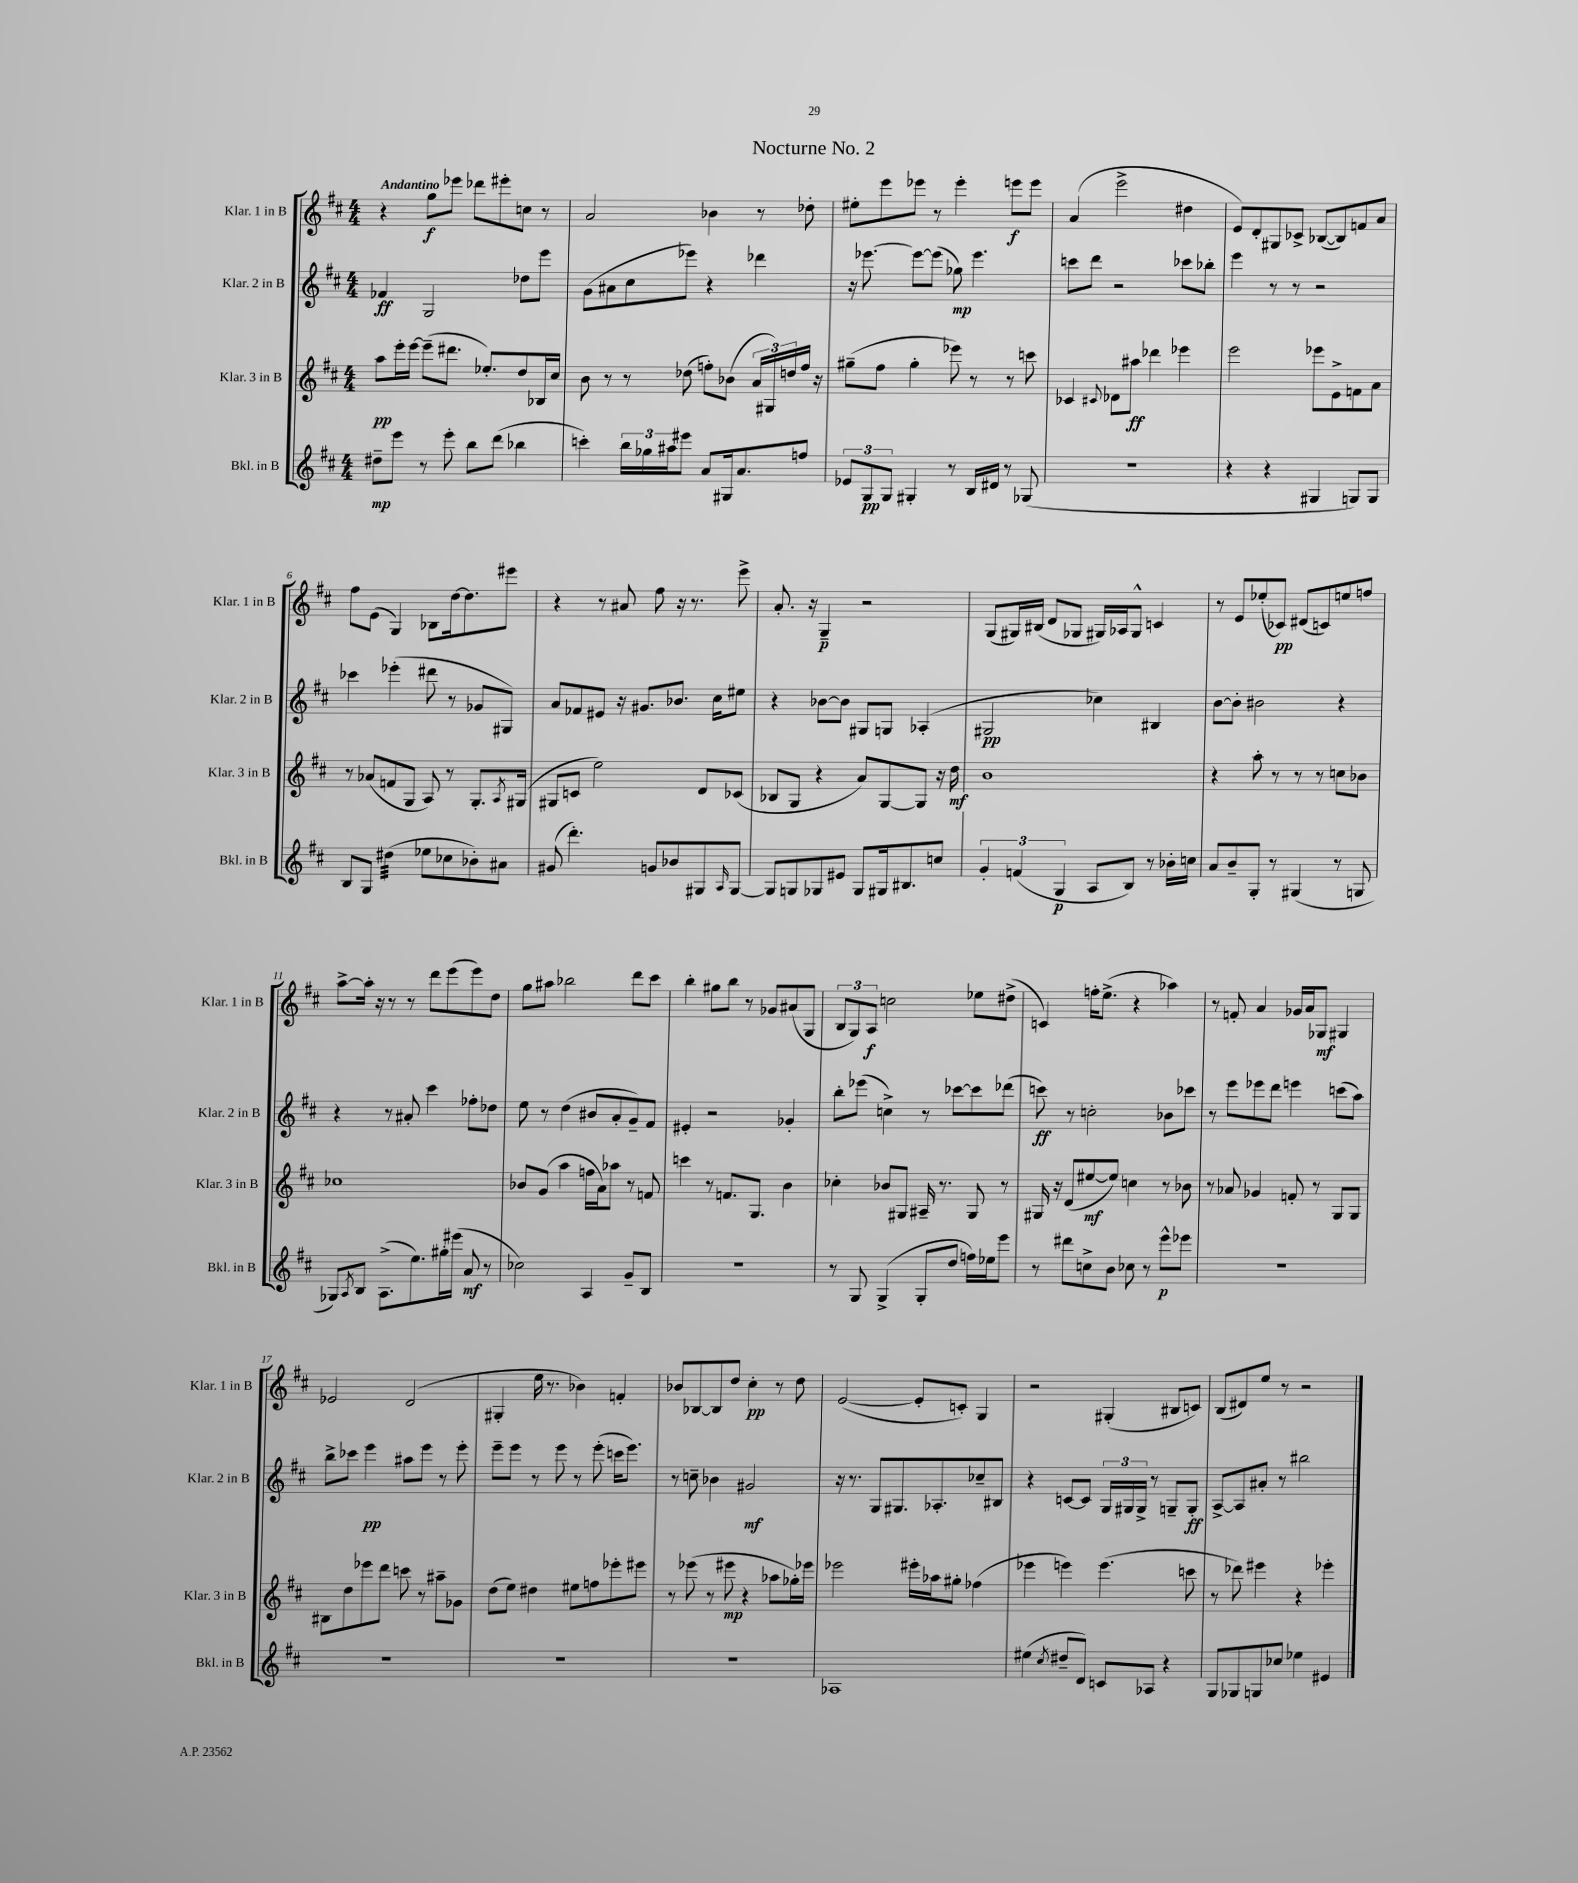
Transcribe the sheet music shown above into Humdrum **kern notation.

**kern	**kern	**kern	**kern
*staff4	*staff3	*staff2	*staff1
*clefG2	*clefG2	*clefG2	*clefG2
*k[f#c#]	*k[f#c#]	*k[f#c#]	*k[f#c#]
*M4/4	*M4/4	*M4/4	*M4/4
8dd#~	8aa	4f-	4r
8eee	16eee'	.	.
.	[16eee	.	.
8r	(8eee~]	2G	8gg
8eee'	8.ddd#	.	8eee-
8bb	.	.	8ddd-
.	8.ee-')	.	.
(8ddd	.	.	8eee#'
4bb-	8dd	8dd-	8cc
.	16B-	8eee	8r
.	16cc#	.	.
=	=	=	=
4ccc')	8b	(8g	2a
.	8r	8a#	.
24bb	8r	8cc#	.
24gg-	.	.	.
24aa#	.	.	.
8eee#	(8dd-	8eee-)	.
8a	8ff')	4r	4b-
16G#	(8b-	.	.
8.a	.	.	.
.	24a	4ddd-	8r
.	24G#)	.	.
.	24dd	.	.
8ff	16ff	.	8dd-'
.	16r	.	.
=	=	=	=
12e-	(8gg#~	16r	8ee#'
.	.	[8.eee-	.
12G	.	.	.
.	8ff#	.	8eee
12G	.	.	.
4G#'	4gg#'	8eee-_	8eee-
.	.	(8eee-]	8r
8r	8eee-)	8gg-)	4eee-'
16B	8r	4.eee-	.
16d#	.	.	.
8r	8r	.	8eee
(8G-	8ccc	.	8eee
=	=	=	=
1r	4c-	8ccc	(4a
.	.	8ddd	.
.	8qqc#	.	.
.	8d-	2r	2eee^
.	8aa#	.	.
.	4ddd-	.	.
.	4eee-	8ccc-	4dd#
.	.	8bb-'	.
=	=	=	=
4r	2eee	4eee	8e)
.	.	.	8d'
4r	.	8r	8G#
.	.	8r	8c-^
4G#	8eee-	2r	([8B-
.	8e^	.	8B-])
8G)	8f	.	8f
8G	8a	.	8a
=	=	=	=
8B	8r	4ccc-	8ff#
8G	(8a-	.	(8e
(4dd#	8f	(4eee-'	4G)
.	8G	.	.
8ee-	8A)	8ddd#	8B-
8cc-	8r	8r	[16dd
.	.	.	8.dd]
8b-')	8.G'	8g-	.
8a#	.	8G#)	8eee#
.	8qA	.	.
.	(16G#	.	.
=	=	=	=
(8g#	8G#	8a	4r
4.ddd')	8c	8f-	.
.	2ee)	8e#	8r
.	.	16r	8a#
.	.	8.g#	.
8g	.	.	8ff#
8b-	.	8.b-	16r
.	.	.	8.r
8G#	8d	.	.
.	.	16cc#	.
16qqA	.	.	.
[8G#	(8c-	8ee#	8eee^
=	=	=	=
8G#]	8B-	4r	8.a'
8G	8G	.	.
.	.	.	16r
8G-	4r	[8b-	4G~
8e#	.	8b-]	.
8G-	8a)	8G#	2r
16G#	[8G	8G	.
8.B#	.	.	.
.	8G]	(4A-'	.
8cc	16r	.	.
.	16dd	.	.
=	=	=	=
6g'	1b	2G#	(8G
.	.	.	16G#)
(6f	.	.	.
.	.	.	(16B#
.	.	.	8d
6G	.	.	.
.	.	.	8G-
8A	.	4cc-)	16G#)
.	.	.	16A-
8B)	.	.	8G#^^
8r	.	4B#	4c
16b-'	.	.	.
16cc	.	.	.
=	=	=	=
8a	4r	[8b	8r
8b~	.	8b']	8e
8G'	8aa'	2b#	(8ee-'
8r	8r	.	8c-)
(4G#	8r	.	(8d#
.	8r	.	8c)
8r	8cc	4r	8ee
8G	8b-	.	8ff
=	=	=	=
8G-)	1cc-	4r	[8aa^
8qA	.	.	.
8B	.	.	16aa']
.	.	.	16r
(8.A^	.	8r	8r
.	.	8a#'	8r
8.ee)	.	.	.
.	.	4ccc#	8ddd
16gg#'	.	.	(8eee
(16eee#	.	.	.
8a	.	8ff-'	8eee)
8r	.	8dd-	8dd
=	=	=	=
2cc-)	8b-	8ee	8gg
.	(8g	8r	8aa#
.	4aa	(4dd	2bb-
4A	16ff	8b#	.
.	16a)	.	.
.	8aa-	8a'	.
8g~	8r	8g~)	8ddd
8B	8f	8f#	8ccc#
=	=	=	=
1r	4ccc	4e#'	4bb'
.	8r	2r	8gg#
.	8.f	.	8bb
.	.	.	8r
.	8.G	.	.
.	.	.	8g-
.	4b	4g-'	(8a#
.	.	.	8G
=	=	=	=
8r	4cc-'	8bb'	12B
.	.	.	12G)
8G	.	(8eee-	.
.	.	.	12A
(4G^	8b-	4cc^)	2cc
.	8G#	.	.
8G'	16A#~	8r	.
.	8.r	.	.
8dd	.	[8ccc-	.
16ff)	8G#	8ccc-]	8ee-
16ee-	.	.	.
8eee	8r	(8ddd-	(8dd#^
=	=	=	=
8r	16G#	8ccc)	4c)
.	16r	.	.
8ddd#	(8d	8r	.
8cc^	[8ee#	2cc'	16ff'
.	.	.	(8.ee^
8b	8ee#])	.	.
8cc-	4cc	.	4r
8r	.	.	.
8eee^^	8r	8b-	4aa-)
8eee-	8b-	8ccc-	.
=	=	=	=
1r	8r	8r	8r
.	8a-	8eee	8f'
.	4g-	8eee-	4a
.	.	8ddd	.
.	8f'	4eee	16g-
.	.	.	16a
.	8r	.	8G-
.	8G	(8ccc	4G#
.	8G	8aa)	.
=	=	=	=
1r	8B#	8bb^	2e-
.	8dd	8ccc-	.
.	8eee-	4eee	.
.	8ddd	.	.
.	8ccc	8aa#	(2d
.	8r	8eee	.
.	8aa#~	8r	.
.	8g-	8eee'	.
=	=	=	=
1r	(8dd	8eee~	4G#'
.	8ee)	8eee	.
.	4dd#	8r	16ee
.	.	.	8.r
.	.	8eee	.
.	8ee#	8r	4b-)
.	8ff	(8eee'	.
.	8eee-'	16ccc	4f'
.	.	8.eee)	.
.	8eee#	.	.
=	=	=	=
1r	8r	8r	8b-
.	(8eee-	8cc~	[8B-
.	8r	4b-	8B-]
.	8eee#	.	8dd
.	4r	2g#	4cc#'
.	8aa-	.	8r
.	16gg-')	.	8dd
.	16eee-	.	.
=	=	=	=
1A-	2eee-	16r	([2e
.	.	8.r	.
.	.	8G	.
.	.	8.G#	.
.	16eee#'	.	8e']
.	16aa-	8.A-'	.
.	8gg#'	.	8c')
.	(4ff-	8cc-~	4G
.	.	8B#	.
=	=	=	=
(4ee#	4eee-	4r	2r
8qcc#	.	.	.
8dd#~	4eee)	[8c	.
8d)	.	8c]	.
8c	(4.eee	24G	(4G#'
.	.	24G#	.
.	.	24G#^	.
8A-	.	8r	.
4r	.	8G~	8B#
.	8ccc	8G'	8c)
=	=	=	=
8G	8r	[8A^	(8B
8G-	8ddd-)	8A]	8d#)
8G	4eee#	8a#'	8ee
8cc-	.	8r	8r
4ee-	4r	2bb#	2r
4e#	4eee-'	.	.
==	==	==	==
*-	*-	*-	*-
